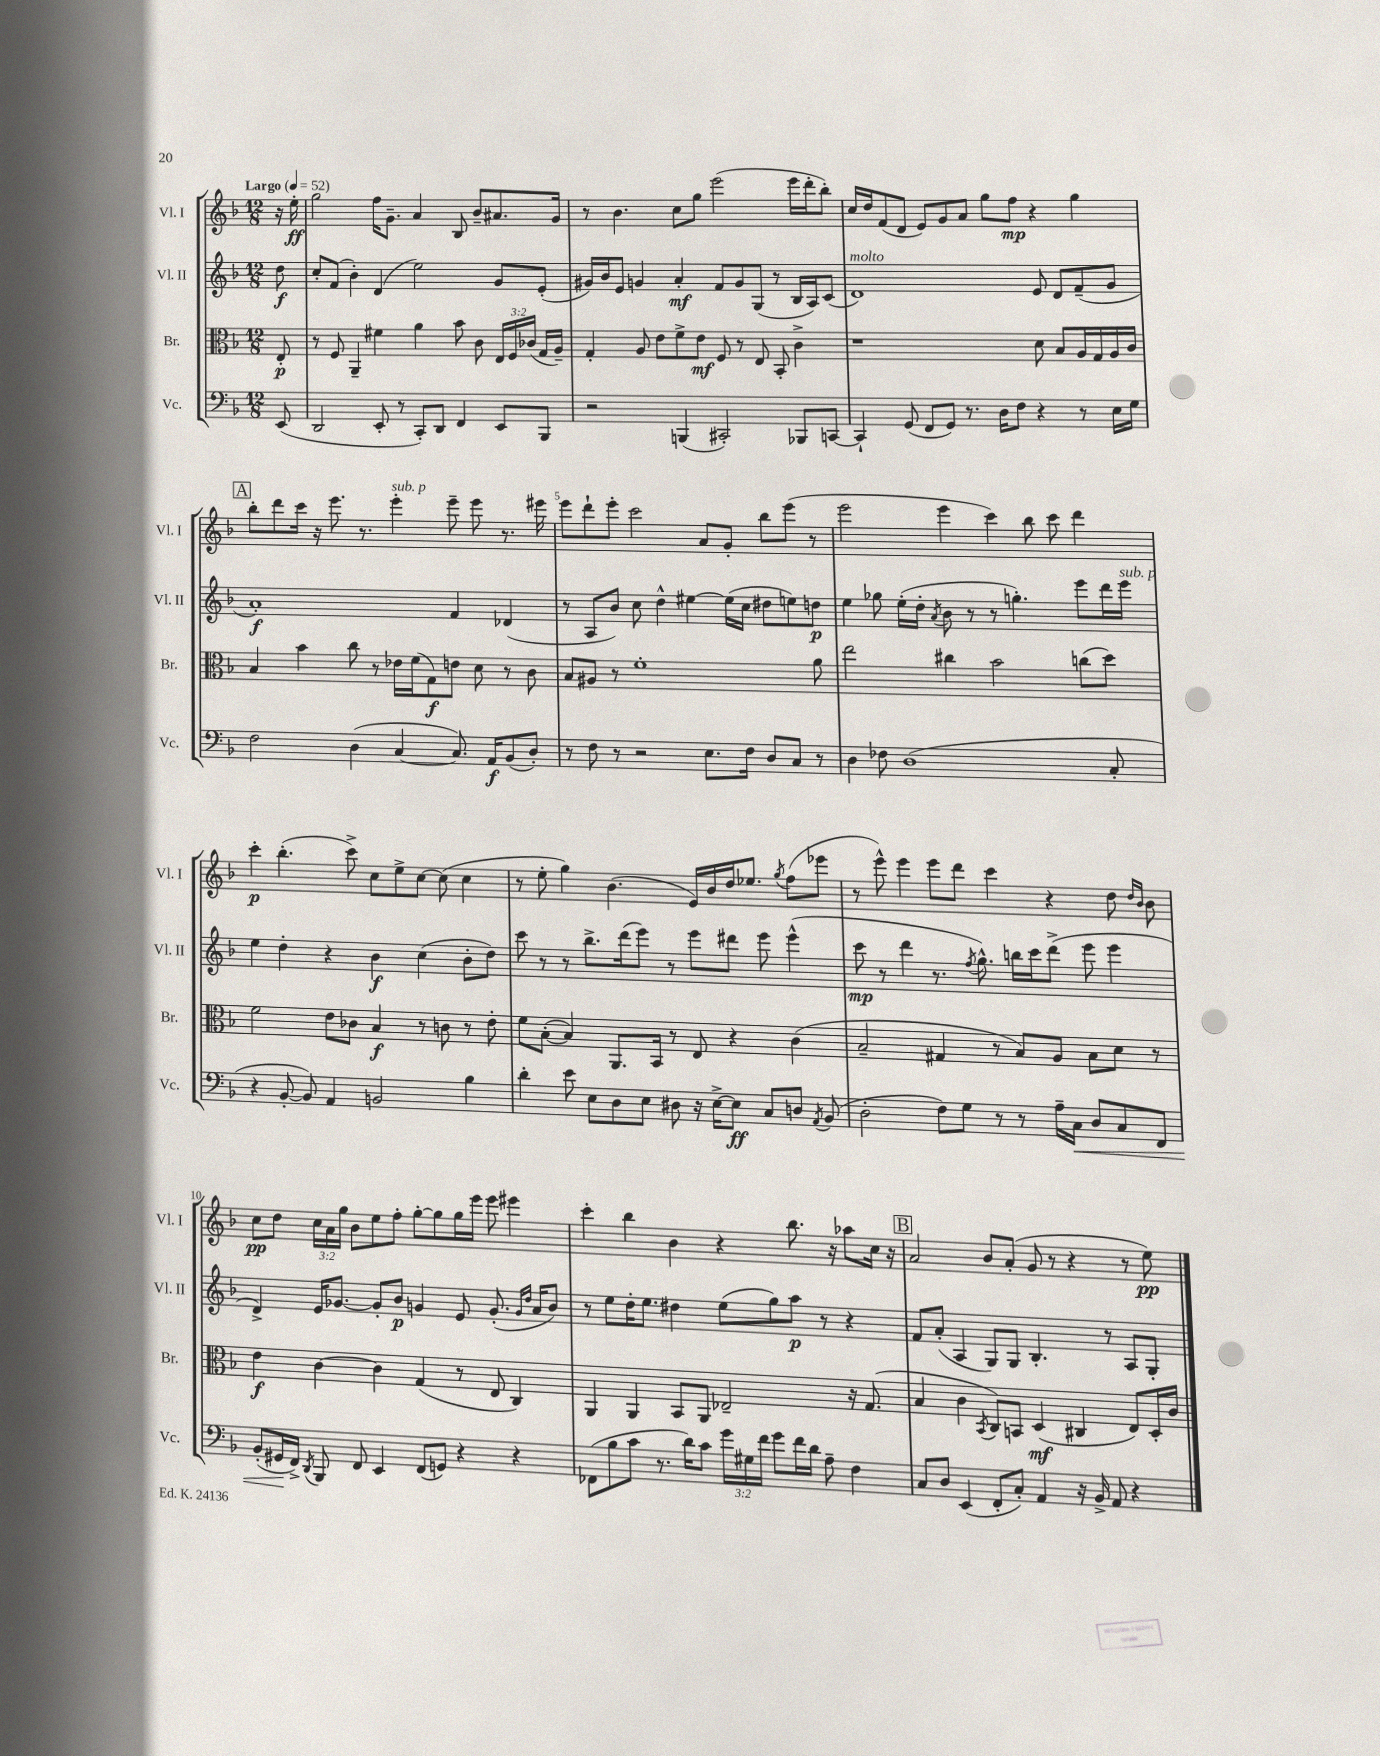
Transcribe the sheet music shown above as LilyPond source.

<<
\new StaffGroup <<
\new Staff = "s0" \with { instrumentName = "Vl. I" shortInstrumentName = "Vl. I" } {
    \clef treble \key f \major \numericTimeSignature \time 12/8 \override Staff.TupletNumber.text = #tuplet-number::calc-fraction-text \partial 8 \tempo "Largo" 4 = 52
    \autoBeamOff r16 e''16-.\ff |
    g''2 f''16[ g'8.]-- a'4 bes8 bes'8[-- ais'8. g'16] |
    r8 bes'4. c''8[ g''8] e'''2( e'''16[ d'''16-. bes''8]-.) |
    c''16[ d''16 f'8( d'8] e'8[) g'8 a'8] g''8[ f''8]\mp r4 g''4 |
    \mark \markup { \box "A" } bes''8[-. d'''8 c'''16] r16 e'''8. r8. e'''4-.^\markup { \italic "sub. p" } e'''8-- e'''8 r8. eis'''16 |
    e'''8[ d'''8-! e'''8]-. c'''2 a'8[ g'8]-. bes''8[ e'''8]( r8 |
    e'''2 e'''4 c'''4) bes''8 c'''8 d'''4 |
    c'''4-.\p bes''4.-.( c'''8->) c''8[ e''8-> c''8]~ c''8( c''4 |
    r8 e''8-. g''4) bes'4.( e'16[) bes'16 d''16 ees''8.] \acciaccatura { g''8 } f''8[( ees'''8] |
    r8 e'''8-^) e'''4 e'''8[ d'''8] c'''4 r4 d''8 \grace { d''16[ bes'16] } bes'8 |
    c''8[\pp d''8] \tuplet 3/2 { c''16[ a'16 g''16] } bes'8[ e''8 f''8]-. g''8[~-. g''8 g''16 e'''16] e'''8 eis'''4 |
    c'''4-. bes''4 bes'4 r4 bes''8. r16 aes''8[ c''16] r16 |
    \mark \markup { \box "B" } a'2 bes'8[ a'8]-.( g'8 r8 r4 r8 e''8\pp) \bar "|." |
}
\new Staff = "s1" \with { instrumentName = "Vl. II" shortInstrumentName = "Vl. II" } {
    \clef treble \key f \major \numericTimeSignature \time 12/8 \partial 8
    \autoBeamOff d''8\f |
    c''8[-. f'8]( bes'4-.) d'4( e''2) g'8[ e'8]-.( |
    gis'16[) bes'16 e'8] g'4 a'4-.\mf f'8[ g'8 g8]( r8 bes16[ a16) c'8]( |
    d'1^\markup { \italic "molto" }) e'8 d'8[ f'8--( g'8] |
    \mark \markup { \box "A" } a'1-.\f) f'4 des'4( |
    r8 a8[ bes'8]) c''8 d''4-^ eis''4~ eis''16[( c''16] dis''8[ e''8) d''8]\p |
    e''4 ges''8 e''16[-.( d''16]-. \acciaccatura { a'8 } bes'8 r8 r8 g''4.-.) e'''8[ d'''16 e'''16]^\markup { \italic "sub. p" } |
    e''4 d''4-. r4 bes'4\f c''4( bes'8[-. d''8]) |
    c'''8 r8 r8 bes''8.[-> d'''16( e'''8]) r8 e'''8[ dis'''8] e'''8 e'''4-^( |
    c'''8\mp r8 d'''4 r8. \acciaccatura { f''8 } g''8.-^) b''16[ c'''16 d'''8]->( e'''8 e'''4 |
    d'4->) e'16[ ges'8.]~ ges'8[-. bes'8]\p g'4 e'8 g'8.-.( \grace { g'16[ d''16] } a'16[ bes'8]) |
    r8 e''8[ d''16-. e''8.] dis''4 e''8[( g''8) a''8]\p r8 r4 |
    \mark \markup { \box "B" } f'8[ a'8]-.( a4 g8[) g8] bes4.-. r8 a8[ g8]-. \bar "|." |
}
\new Staff = "s2" \with { instrumentName = "Br." shortInstrumentName = "Br." } {
    \clef alto \key f \major \numericTimeSignature \time 12/8 \override Staff.TupletNumber.text = #tuplet-number::calc-fraction-text \partial 8
    \autoBeamOff e8-.\p |
    r8 f8 a,4-- fis'4 a'4 bes'8 c'8 \tuplet 3/2 { e16[ f16 ces'16]( } g16[ a16]--) |
    g4-. a8 e'8[ f'8-> e'8]\mf f8 r8 e8 bes,8-. c'4-> |
    r1 d'8 bes8[ a16 g16 a16 c'16] |
    \mark \markup { \box "A" } bes4 bes'4 c''8 r8 ees'16[ f'16( g8\f) e'8] d'8 r8 c'8 |
    bes8[ ais8] r8 f'1-. a'8 |
    e''2 cis''4 bes'2 c''8[( d''8]) |
    f'2 e'8[ ces'8] bes4\f r8 c'8 r8 e'8-. |
    f'8[ bes8]~-.( bes4) a,8.[ bes,16] r8 e8 r4 c'4( |
    bes2-- gis4 r8 bes8[) a8] bes8[ d'8] r8 |
    e'4\f c'4~ c'4 g4( r8 e8 c4) |
    a,4 a,4 bes,8[ a,8] ees2-- r16 g8.( |
    \mark \markup { \box "B" } bes4 c'4 \acciaccatura { bes,8 } c8[) b,8] d4\mf( cis4 e8[) d16-. c'16] \bar "|." |
}
\new Staff = "s3" \with { instrumentName = "Vc." shortInstrumentName = "Vc." } {
    \clef bass \key f \major \numericTimeSignature \time 12/8 \override Staff.TupletNumber.text = #tuplet-number::calc-fraction-text \partial 8
    \autoBeamOff e,8( |
    d,2 e,8-. r8 c,8[-.) d,8] f,4 e,8[ bes,,8] |
    r2 b,,4( cis,2-.) bes,,8[ c,8]~ |
    c,4-! g,8( f,8[ g,8]) r8. d16[ f8] r4 r8 e16[ g16] |
    \mark \markup { \box "A" } f2 d4( c4~ c8.) a,16[\f bes,8( d8]-.) |
    r8 f8 r8 r2 e8.[ f16] d8[ c8] r8 |
    d4 fes8 d1( c8-. |
    r4 bes,8~-. bes,8) a,4 b,2 bes4 |
    d'4-. e'8 e8[ d8 e8] dis8 r16 e16[~-> e8]\ff c8[ d8] \acciaccatura { a,8 } bes,8( |
    d2-. f8[) g8] r8 r8 a16[-- c16]\< d8[ c8 f,8] |
    bes,8[-.( gis,16\! f,16]->) \acciaccatura { d,8 } bes,,8 f,8 e,4 f,8[( g,8]) r4 r4 |
    fes,8[( bes8 c'8] r8. d'16[) c'8] \tuplet 3/2 { g'16[ gis16 f'16] } g'8[ f'16 d'16] a8-- f4 |
    \mark \markup { \box "B" } c8[ d8] e,4( f,8[-. c8]-.) a,4 r16 bes,16-> a,8 r4 \bar "|." |
}
>>
>>
\layout { \context { \Score \override BarNumber.break-visibility = ##(#f #t #t) barNumberVisibility = #(every-nth-bar-number-visible 5) } }
